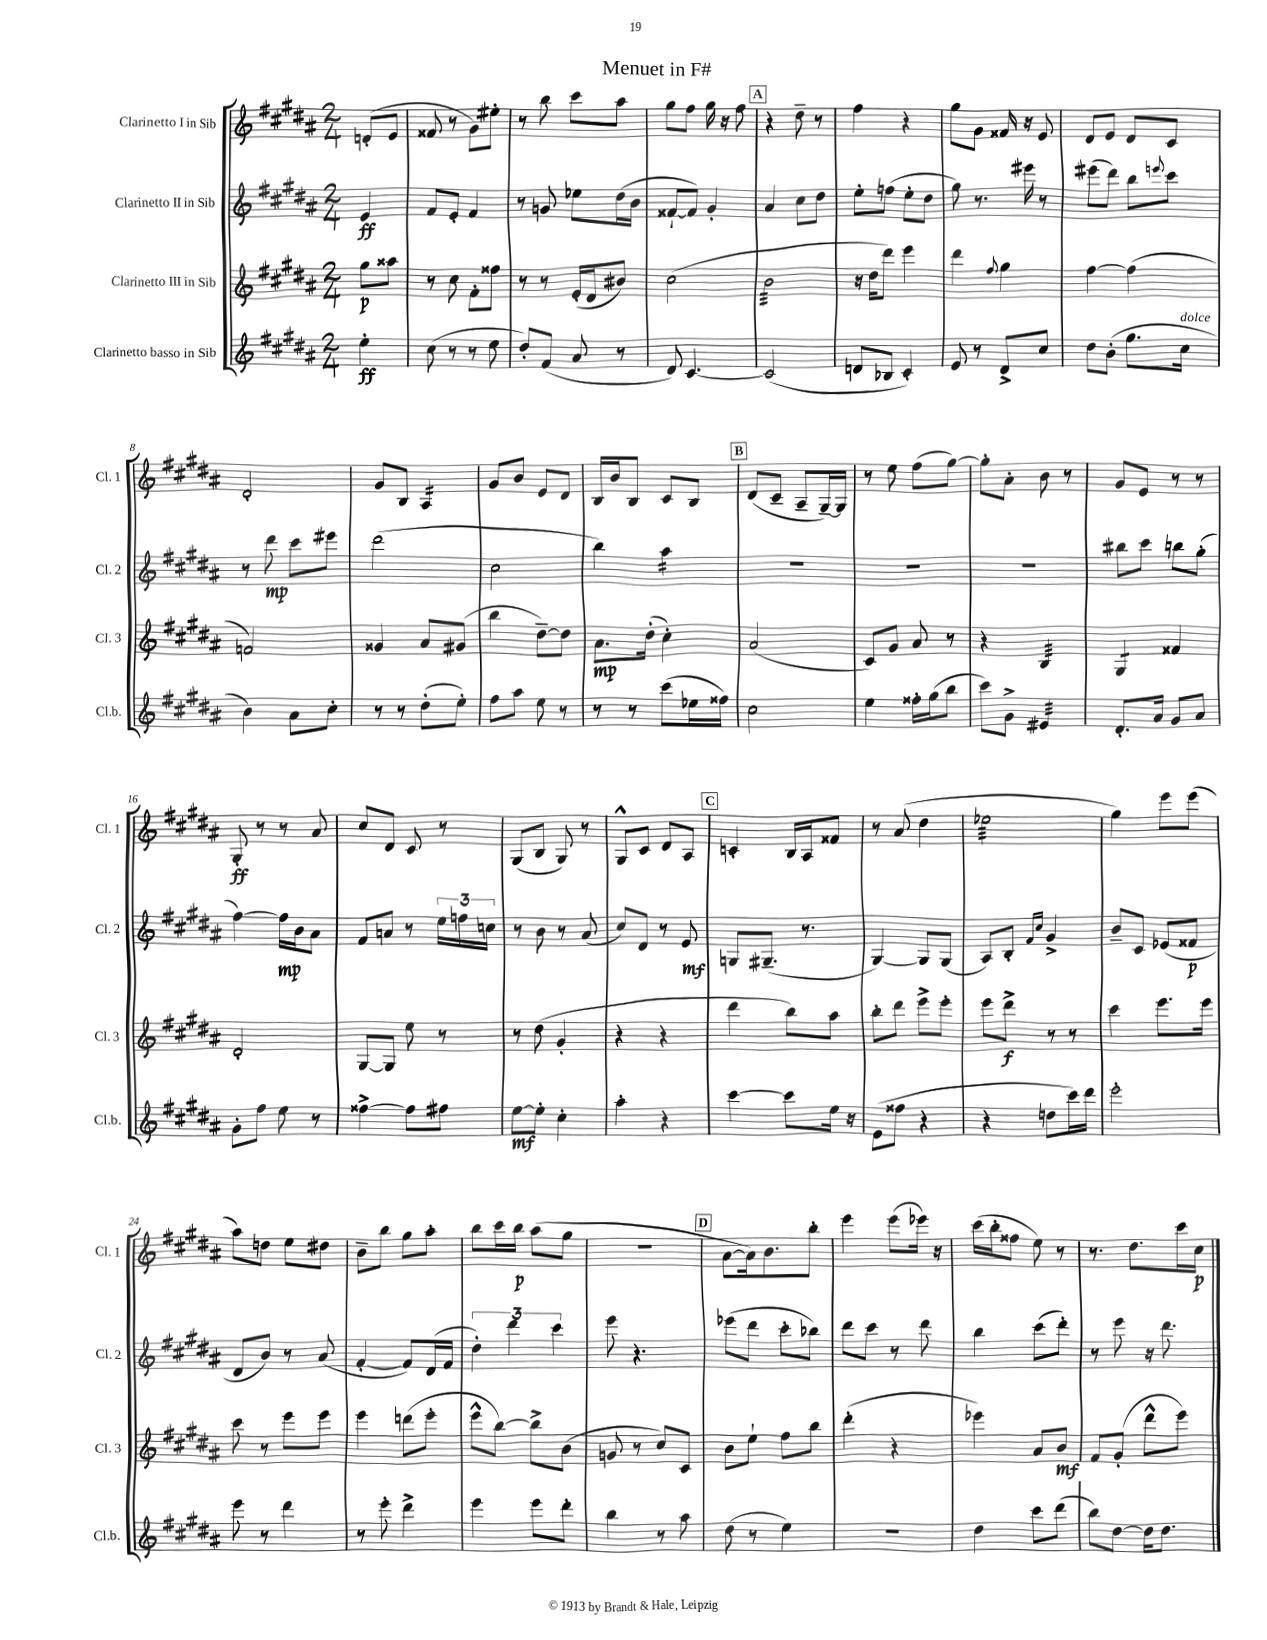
\header { title = "Menuet in F#" }
<<
\new StaffGroup <<
\new Staff = "s0" \with { instrumentName = "Clarinetto I in Sib" shortInstrumentName = "Cl. 1" } {
    \clef treble \key b \major \numericTimeSignature \time 2/4 \partial 4
    d'8-.( e'8 |
    fisis'8 r8 gis'8) eis''8-. |
    r8 b''8 cis'''8 ais''8 |
    gis''8 fis''8 gis''16 r16 fis''8 |
    \mark \markup { \box "A" } r4 dis''8-- r8 |
    fis''4 r4 |
    gis''8 gis'8 fisis'16 r16 e'8 |
    dis'8 e'8 dis'8 cis'8 |
    dis'2-. |
    gis'8 b8 ais4:16 |
    gis'8 b'8 e'8 dis'8 |
    b16 b'16 b8 cis'8 b8 |
    \mark \markup { \box "B" } dis'8( cis'8-- ais8-- gis16~--) gis16 |
    r8 e''8 fis''8( gis''8~) |
    gis''8-. ais'8-. b'8 r8 |
    gis'8 e'8 r8 r8 |
    gis8-.\ff r8 r8 ais'8 |
    cis''8 dis'8 cis'8 r8 |
    gis8( b8 gis8) r8 |
    gis8-^ cis'8 dis'8 ais8 |
    \mark \markup { \box "C" } c'4-. b16 ais16 fisis'8 |
    r8 ais'8( dis''4 |
    ees''2:32 |
    gis''4) e'''8 e'''8( |
    ais''8) d''8 e''8 dis''8 |
    b'8-- b''8 gis''8 ais''8-. |
    b''8 cis'''16 b''16\p ais''8( gis''8 |
    r2 |
    \mark \markup { \box "D" } ais'8~ ais'16) b'8. b''8-. |
    e'''4 e'''8( ees'''16) r16 |
    cis'''16( b''16-. fisis''8 e''8) r8 |
    r8. dis''8. cis'''16 cis''16\p \bar "|." |
}
\new Staff = "s1" \with { instrumentName = "Clarinetto II in Sib" shortInstrumentName = "Cl. 2" } {
    \clef treble \key b \major \numericTimeSignature \time 2/4 \partial 4
    e'4\ff |
    fis'8 e'8-. fis'4 |
    r8 g'8 ees''8 dis''16( b'16 |
    fisis'8~-! fisis'8) gis'4-. |
    \mark \markup { \box "A" } ais'4 cis''8 dis''8 |
    e''8-. f''8( e''8-. dis''8 |
    gis''8) r8. eis'''16 r8 |
    eis'''8( dis'''8) b''8 \appoggiatura { e'''8 } cis'''8 |
    r8 dis'''8\mp cis'''8 eis'''8 |
    dis'''2( |
    cis''2 |
    b''4) ais''4:16 |
    \mark \markup { \box "B" } R2 |
    R2 |
    R2 |
    bis''8 cis'''8 b''8 gis''8-.( |
    fis''4~) fis''16\mp b'16 ais'8 |
    fis'8 a'8 r8 \tuplet 3/2 { e''16 f''16 c''16 } |
    r8 b'8 r8 ais'8( |
    cis''8) dis'8 r8 e'8\mf |
    \mark \markup { \box "C" } g8 gis8.--( r8. |
    gis4~) gis8 gis8( |
    ais8) b8-. \grace { fis'16 cis''16 } gis'4-> |
    b'8-- cis'8 ees'8( fisis'8\p |
    dis'8 b'8) r8 ais'8( |
    fis'4~-. fis'8) dis'16( fis'16 |
    \tuplet 3/2 { dis''4-.) dis'''4 cis'''4 } |
    e'''8 r4. |
    \mark \markup { \box "D" } ees'''8( dis'''8 cis'''8-. bes''8) |
    dis'''8 cis'''8 r8 dis'''8 |
    b''4 cis'''8( dis'''8-.) |
    r8 e'''8 r16 dis'''8. \bar "|." |
}
\new Staff = "s2" \with { instrumentName = "Clarinetto III in Sib" shortInstrumentName = "Cl. 3" } {
    \clef treble \key b \major \numericTimeSignature \time 2/4 \partial 4
    gis''8\p aisis''8 |
    r8 cis''8 fis'8-. fisis''8 |
    r8 r8 e'16-.( dis'16 bis'8) |
    cis''2( |
    \mark \markup { \box "A" } b'2:32 |
    r16 dis''16 dis'''8) e'''4 |
    dis'''4 \appoggiatura { fis''8 } gis''4 |
    fis''4~ fis''4( |
    f'2) |
    gisis'4 ais'8 gis'8( |
    b''4 dis''8~--) dis''8 |
    ais'8.\mp dis''16-.( cis''4-.) |
    \mark \markup { \box "B" } ais'2( |
    cis'8) gis'8 ais'8 r8 |
    r4 b4:32 |
    gis4:8 fisis'4 |
    dis'2-. |
    gis8~ gis8 e''8 r8 |
    r8 dis''8( gis'4-. |
    r4 r4 |
    \mark \markup { \box "C" } dis'''4 b''8) ais''8 |
    b''8-. dis'''8 e'''8-> e'''8-. |
    e'''8 dis'''8->\f r8 r8 |
    cis'''4 e'''8. e'''16 |
    cis'''8 r8 e'''8 e'''8 |
    e'''4 d'''8( e'''8-. |
    e'''8-^ b''8~) b''8-> b'8( |
    g'8 r8 cis''8) cis'8 |
    \mark \markup { \box "D" } b'8 e''8-! fis''8 b''8 |
    dis'''4-.( r4 |
    ees'''4) ais'8 b'8\mf |
    fis'8 gis'8-.( dis'''8-^ e'''8) \bar "|." |
}
\new Staff = "s3" \with { instrumentName = "Clarinetto basso in Sib" shortInstrumentName = "Cl.b." } {
    \clef treble \key b \major \numericTimeSignature \time 2/4 \partial 4
    e''4-.\ff |
    cis''8( r8 r8 e''8 |
    dis''8-.) fis'8( ais'8 r8 |
    dis'8) cis'4.~ |
    \mark \markup { \box "A" } cis'2( |
    d'8 bes8 cis'4-.) |
    e'8 r8 dis'8-> cis''8 |
    dis''8 b'8-.( gis''8. cis''16^\markup { \italic "dolce" } |
    b'4) ais'8 cis''8-. |
    r8 r8 dis''8-.( e''8-.) |
    fis''8 ais''8 e''8 r8 |
    r8 r8 cis'''8( ees''16 fisis''16) |
    \mark \markup { \box "B" } cis''2 |
    e''4 fisis''16-. gis''16( b''8 |
    cis'''8) gis'8-> eis'4:32 |
    dis'8.-. ais'16 gis'8 ais'8 |
    gis'8-. fis''8 e''8 r8 |
    fisis''4~-> fisis''8 fis''8 |
    e''8~\mf e''8-. cis''4-. |
    ais''4-. r4 |
    \mark \markup { \box "C" } cis'''4~ cis'''8 e''16 r16 |
    e'8( fisis''8 r4 |
    r4 d''8 cis'''16) dis'''16 |
    e'''2-. |
    e'''8 r8 dis'''4 |
    r8 e'''8-. dis'''4-> |
    e'''4 e'''8 dis'''8-. |
    b''4 r8 ais''8 |
    \mark \markup { \box "D" } dis''8( r8 e''4) |
    R2 |
    dis''4 cis'''8 dis'''8( |
    b''8) dis''8~ dis''16 dis''8. \bar "|." |
}
>>
>>
